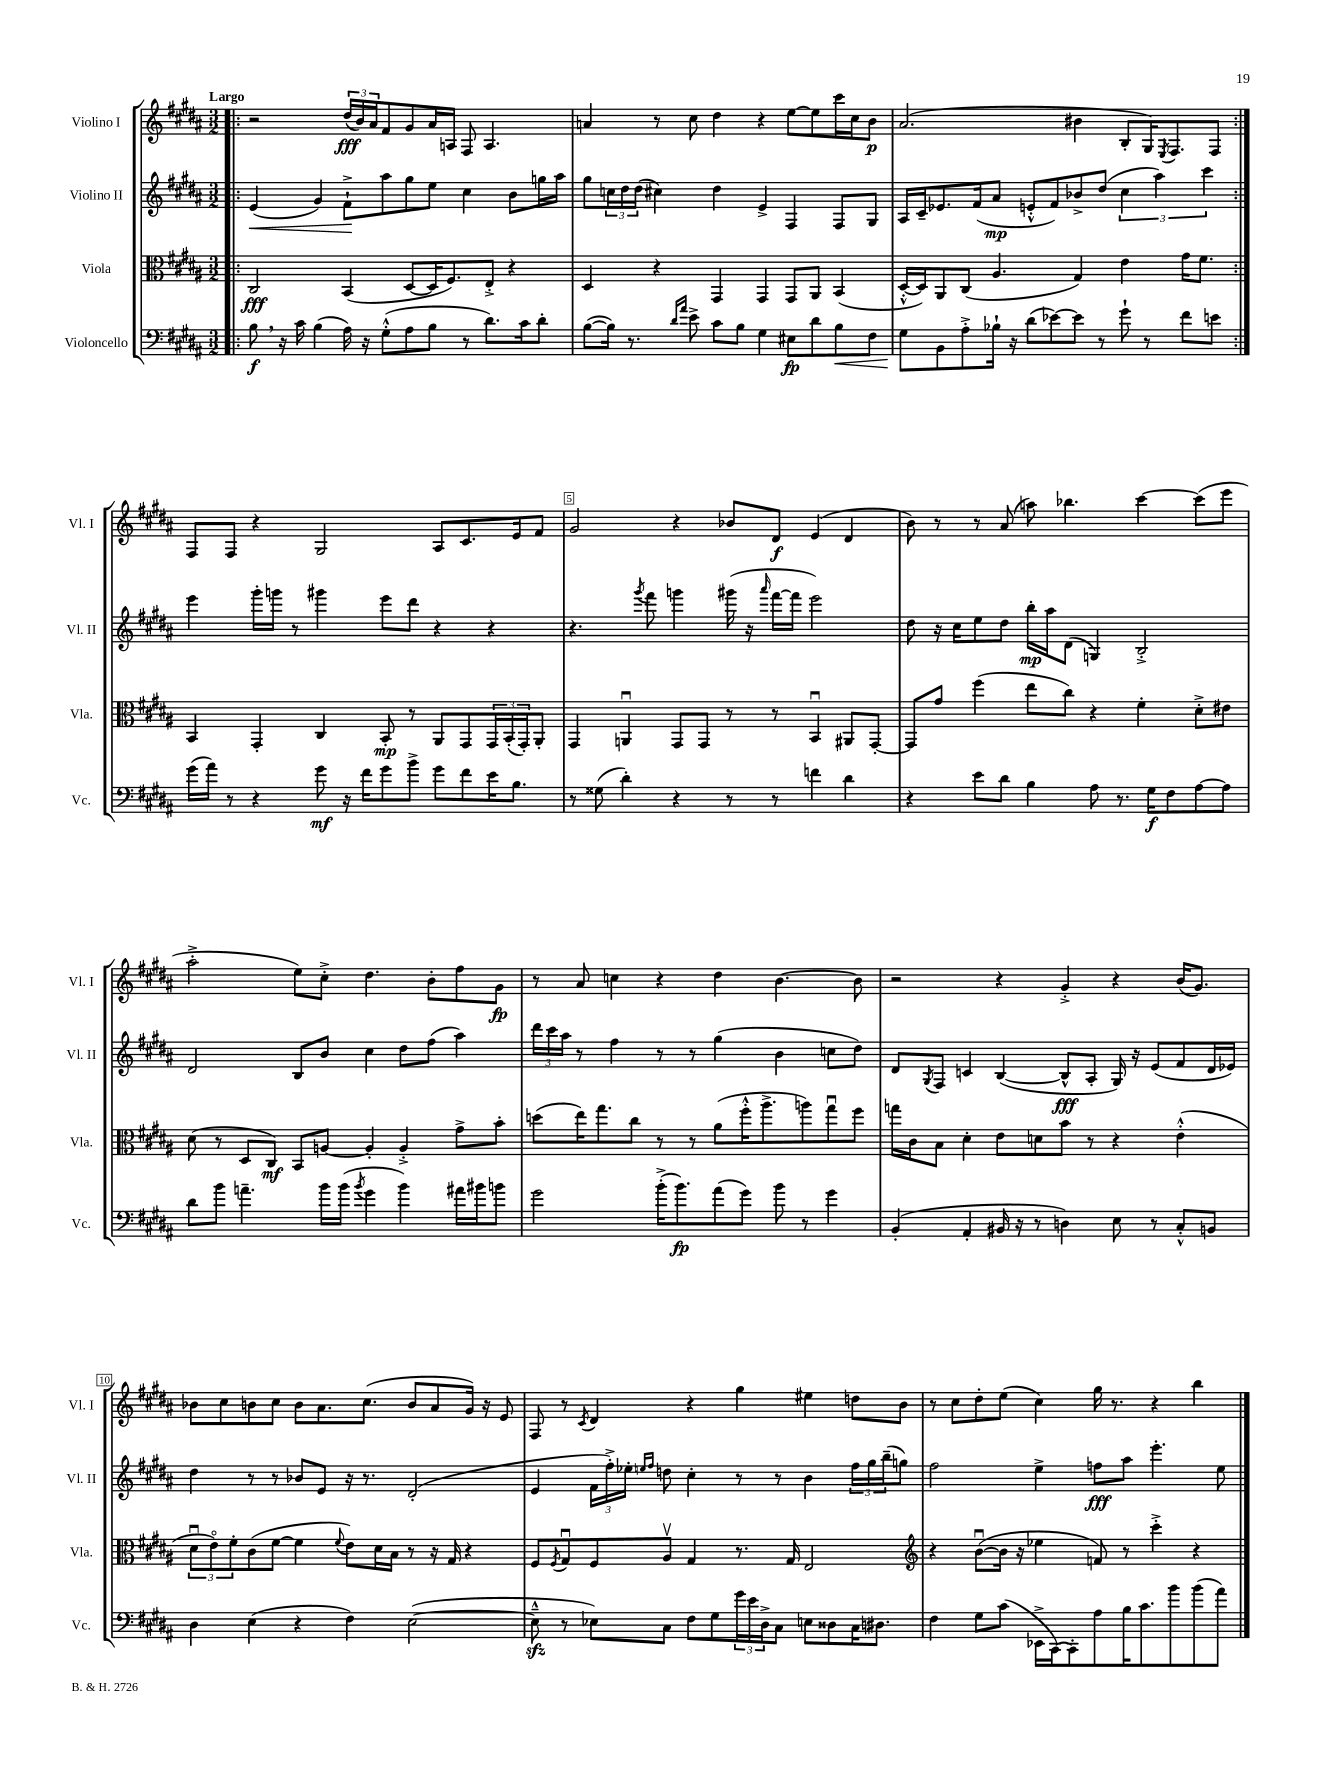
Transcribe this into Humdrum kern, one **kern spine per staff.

**kern	**dynam	**kern	**dynam	**kern	**dynam	**kern	**dynam
*part4	*part4	*part3	*part3	*part2	*part2	*part1	*part1
*staff4	*staff4	*staff3	*staff3	*staff2	*staff2	*staff1	*staff1
*I"Violoncello	*	*I"Viola	*	*I"Violino II	*	*I"Violino I	*
*I'Vc.	*	*I'Vla.	*	*I'Vl. II	*	*I'Vl. I	*
*clefF4	*	*clefC3	*	*clefG2	*	*clefG2	*
*k[f#c#g#d#a#]	*	*k[f#c#g#d#a#]	*	*k[f#c#g#d#a#]	*	*k[f#c#g#d#a#]	*
*M3/2	*	*M3/2	*	*M3/2	*	*M3/2	*
=1!|:	=1!|:	=1!|:	=1!|:	=1!|:	=1!|:	=1!|:	=1!|:
!	!	!	!	!	!	!LO:TX:a:B:t=Largo	!
!	!	!	!	!	!LO:HP:b	!	!
8B,\	f	2C#/	fff	(4e/	<	2r	.
16r	.	.	.	.	.	.	.
16c#\	.	.	.	.	.	.	.
(4B\	.	.	.	4g#/)	.	.	.
16A#\)	.	(4BB/	.	8f#`^\L	.	(24dd#/LL	fff
.	.	.	.	.	.	24b/)	.
16r	.	.	.	.	.	.	.
.	.	.	.	.	.	24a#/J	.
(8G#'^^\L	.	.	.	8aa#\	[	8f#/	.
8A#\	.	[8D#/L	.	8gg#\	.	8g#/	.
8B\J	.	16D#/K]	.	8ee\J	.	16a#/L	.
.	.	8.F#/)	.	.	.	16An/JJ	.
8r	.	.	.	4cc#\	.	8F#/	.
8.d#\L)	.	8E'^/J	.	.	.	4.A/	.
.	.	4r	.	8b\L	.	.	.
16c#\k	.	.	.	.	.	.	.
8d#'\J	.	.	.	16ggn\L	.	.	.
.	.	.	.	16aa#\JJ	.	.	.
=2	=2	=2	=2	=2	=2	=2	=2
([8B\L	.	4D#/	.	8gg#\L	.	4an/	.
16B\Jk])	.	.	.	24ccn\L	.	.	.
.	.	.	.	24dd#\	.	.	.
8.r	.	.	.	.	.	.	.
.	.	.	.	(24dd#\JJ	.	.	.
.	.	4r	.	4cc#X\)	.	8r	.
16qqd#/LL	.	.	.	.	.	.	.
16qqa#/JJ	.	.	.	.	.	.	.
8e^\	.	.	.	.	.	8cc#\	.
8c#\L	.	4GG#/	.	4dd#\	.	4dd#\	.
8B\J	.	.	.	.	.	.	.
4G#\	.	4GG#/	.	4e^/	.	4r	.
8E#X\L	fp	8GG#/L	.	4F#/	.	[8ee\L	.
8d#\	.	8AA#/J	.	.	.	8ee\]	.
!	!LO:HP:b	!	!	!	!	!	!
8B\	<	(4BB/	.	8F#/L	.	16ccc#\L	.
.	.	.	.	.	.	16cc#\J	.
8F#\J	.	.	.	8G#/J	.	8b\J	p
=3	=3	=3	=3	=3	=3	=3	=3
8G#\L	.	[16D#'^^/LL	.	16A#/LL	.	(2.a#/	.
.	.	16D#/J])	.	16c#~/J	.	.	.
8BB\	[	8AA#/	.	8.e-X/	.	.	.
8A#'^\	.	(8C#/J	.	.	.	.	.
.	.	.	.	(16f#/k	.	.	.
16B-X`\Jk	.	4.A#/	.	8a#/J	mp	.	.
16r	.	.	.	.	.	.	.
(8d#\L	.	.	.	8en'^^/L	.	.	.
[8e-X\)	.	.	.	8f#/)	.	.	.
8e-\J]	.	4G#/)	.	8b-X^/	.	4b#X\	.
8r	.	.	.	(8dd#/J	.	.	.
8g#`\	.	4e\	.	6cc#\	.	8B'/L	.
8r	.	.	.	.	.	16G#/K)	.
.	.	.	.	6aa#\)	.	.	.
.	.	.	.	.	.	8qE/	.
.	.	.	.	.	.	8.F#/	.
8f#\L	.	16g#\KL	.	.	.	.	.
.	.	8.f#\J	.	.	.	.	.
.	.	.	.	6ccc#\	.	.	.
8en\J	.	.	.	.	.	8F#/J	.
!!LO:LB:g=z
=4:|!	=4:|!	=4:|!	=4:|!	=4:|!	=4:|!	=4:|!	=4:|!
(16g#\LL	.	4BB/	.	4eee\	.	8F#/L	.
16a#\JJ)	.	.	.	.	.	.	.
8r	.	.	.	.	.	8F#/J	.
4r	.	4GG#'/	.	16ggg#'\LL	.	4r	.
.	.	.	.	16gggn\JJ	.	.	.
.	.	.	.	8r	.	.	.
8g#\	mf	4C#/	.	4ggg#X\	.	2G#/	.
16r	.	.	.	.	.	.	.
16f#\KL	.	.	.	.	.	.	.
8g#\	.	8BB'/	mp	8eee\L	.	.	.
8b^\J	.	8r	.	8ddd#\J	.	.	.
8g#\L	.	8AA#/L	.	4r	.	8A#/L	.
8f#\	.	8GG#/	.	.	.	8.c#/	.
16e\K	.	24GG#/L	.	4r	.	.	.
.	.	(24BB'/	.	.	.	.	.
8.B\J	.	.	.	.	.	16e/k	.
.	.	24GG#'/J)	.	.	.	.	.
.	.	8AA#'/J	.	.	.	8f#/J	.
=5	=5	=5	=5	=5	=5	=5	=5
8r	.	4GG#/	.	4.r	.	2g#/	.
(8G##X\	.	.	.	.	.	.	.
4d#'\)	.	4AAnu/	.	.	.	.	.
.	.	.	.	8qggg#/	.	.	.
.	.	.	.	8fff#\	.	.	.
4r	.	8GG#/L	.	4gggn\	.	4r	.
.	.	8GG#/J	.	.	.	.	.
8r	.	8r	.	(16ggg#X\	.	8b-X/L	.
.	.	.	.	16r	.	.	.
.	.	.	.	16qqaaa#/	.	.	.
8r	.	8r	.	[16fff#\LL	.	8d#/J	f
.	.	.	.	16fff#\JJ]	.	.	.
4fn\	.	4BBu/	.	2eee\)	.	(4e/	.
4d#\	.	8AA#X/L	.	.	.	4d#/	.
.	.	[8GG#'/J	.	.	.	.	.
=6	=6	=6	=6	=6	=6	=6	=6
4r	.	8GG#/L]	.	8dd#\	.	8b\)	.
.	.	8g#/J	.	16r	.	8r	.
.	.	.	.	16cc#\KL	.	.	.
8e\L	.	(4ff#\	.	8ee\	.	8r	.
8d#\J	.	.	.	8dd#\J	.	(8a#/	.
4B\	.	8ee\L	.	16bb'\LL	mp	8aan\)	.
.	.	.	.	16aa#\J	.	.	.
.	.	8cc#\J)	.	(8d#\J	.	4.bb-X\	.
8A#\	.	4r	.	4Gn/)	.	.	.
8.r	.	.	.	.	.	.	.
.	.	4f#'\	.	2B'^/	.	[4ccc#\	.
16G#\KL	f	.	.	.	.	.	.
8F#\	.	.	.	.	.	.	.
[8A#\	.	8d#'^\L	.	.	.	(8ccc#\L]	.
8A#\J]	.	8e#X\J	.	.	.	8eee\J	.
!!LO:LB:g=z
=7	=7	=7	=7	=7	=7	=7	=7
8d#\L	.	(8d#\	.	2d#/	.	2aa#'^\	.
8b\J	.	8r	.	.	.	.	.
4.an~\	.	8D#/L	.	.	.	.	.
.	.	8C#/J)	mf	.	.	.	.
.	.	8BB/L	.	8B/L	.	8ee\L)	.
16b\LL	.	[8An/J	.	8b/J	.	8cc#'^\J	.
(16b\JJ	.	.	.	.	.	.	.
8qb/	.	.	.	.	.	.	.
4g#\	.	4A'/]	.	4cc#\	.	4.dd#\	.
4b\)	.	4A'^/	.	8dd#\L	.	.	.
.	.	.	.	(8ff#\J	.	8b'\L	.
16a#X\LL	.	8g#^\L	.	4aa#\)	.	8ff#\	.
16b#X\J	.	.	.	.	.	.	.
8bn\J	.	8b'\J	.	.	.	8g#\J	fp
=8	=8	=8	=8	=8	=8	=8	=8
2g#\	.	(8ddn\L	.	24ddd#\LL	.	8r	.
.	.	.	.	24ccc#\	.	.	.
.	.	.	.	24aa#\JJ	.	.	.
.	.	16ee\K)	.	8r	.	8a#/	.
.	.	8.gg#\	.	.	.	.	.
.	.	.	.	4ff#\	.	4ccn\	.
.	.	8cc#\J	.	.	.	.	.
(16b'^\KL	.	8r	.	8r	.	4r	.
8.b\)	fp	.	.	.	.	.	.
.	.	8r	.	8r	.	.	.
(8a#\	.	(8a#\L	.	(4gg#\	.	4dd#\	.
8g#\J)	.	16ff#'^^\K	.	.	.	.	.
.	.	8.aa#^\	.	.	.	.	.
8b\	.	.	.	4b\	.	[4.b\	.
8r	.	8aan\)	.	.	.	.	.
4g#\	.	8gg#u\	.	8ccn\L	.	.	.
.	.	8ff#\J	.	8dd#\J)	.	8b\]	.
=9	=9	=9	=9	=9	=9	=9	=9
(4BB'/	.	16ggn\LL	.	8d#/L	.	2r	.
.	.	16c#\J	.	.	.	.	.
.	.	.	.	8qG#/	.	.	.
.	.	8B\J	.	8F#/J	.	.	.
4AA#'/	.	4d#'\	.	4cn/	.	.	.
16BB#X/	.	8e\L	.	([4B/	.	4r	.
16r	.	.	.	.	.	.	.
8r	.	8dn\	.	.	.	.	.
4Dn\)	.	8b\J	.	8B^^/L]	fff	4g#'^/	.
.	.	8r	.	8A#'/J	.	.	.
8E\	.	4r	.	16G#/)	.	4r	.
.	.	.	.	16r	.	.	.
8r	.	.	.	(8e/L	.	.	.
8C#'^^/L	.	(4e'^^\	.	8f#/	.	(16b/KL	.
.	.	.	.	.	.	8.g#/J)	.
8BBn/J	.	.	.	16d#/L	.	.	.
.	.	.	.	16e-X/JJ)	.	.	.
!!LO:LB:g=z
=10	=10	=10	=10	=10	=10	=10	=10
4D#\	.	12d#u\L	.	4dd#\	.	8b-X\L	.
.	.	12e\)	.	.	.	.	.
.	.	.	.	.	.	8cc#\	.
.	.	12f#'\	.	.	.	.	.
(4E\	.	(8c#\	.	8r	.	8bn\	.
.	.	[8f#\J	.	8r	.	8cc#\J	.
4r	.	4f#\]	.	8b-X/L	.	8b\L	.
.	.	.	.	8e/J	.	8.a#\	.
.	.	8qqf#/	.	.	.	.	.
4F#\)	.	8e\L)	.	16r	.	.	.
.	.	.	.	8.r	.	(8.cc#\J	.
.	.	16d#\L	.	.	.	.	.
.	.	16B\JJ	.	.	.	.	.
([2E\	.	8r	.	(2d#'/	.	8b/L	.
.	.	16r	.	.	.	8a#/	.
.	.	16G#/	.	.	.	.	.
.	.	4r	.	.	.	16g#/Jk)	.
.	.	.	.	.	.	16r	.
.	.	.	.	.	.	8e/	.
=11	=11	=11	=11	=11	=11	=11	=11
8Ezz~^^\]	.	8F#/L	.	4e/	.	8F#/	.
.	.	8qF#/	.	.	.	.	.
8r	.	8G#u/	.	.	.	8r	.
.	.	.	.	.	.	8qc#/	.
8E-X\L)	.	8F#/	.	24f#\LL	.	4d#/	.
.	.	.	.	24ff#'^\)	.	.	.
.	.	.	.	24ee-X'\JJ	.	.	.
.	.	.	.	16qqeen/LL	.	.	.
.	.	.	.	16qqff#/JJ	.	.	.
8C#\J	.	8A#v/J	.	8ddn\	.	.	.
8F#\L	.	4G#/	.	4cc#'\	.	4r	.
8G#\	.	.	.	.	.	.	.
24g#\L	.	8.r	.	8r	.	4gg#\	.
24e\	.	.	.	.	.	.	.
24D#^\J	.	.	.	.	.	.	.
8C#\J	.	.	.	8r	.	.	.
.	.	16G#/	.	.	.	.	.
8En\L	.	2E/	.	4b\	.	4ee#X\	.
8D##X\	.	.	.	.	.	.	.
16C#\K	.	.	.	24ff#\LL	.	8ddn\L	.
.	.	.	.	24gg#\	.	.	.
8.D#X\J	.	.	.	.	.	.	.
.	.	.	.	(24bb~\J	.	.	.
.	.	.	.	8ggn\J)	.	8b\J	.
=12	=12	=12	=12	=12	=12	=12	=12
*	*	*clefG2	*	*	*	*	*
4F#\	.	4r	.	2ff#\	.	8r	.
.	.	.	.	.	.	8cc#\L	.
8G#\L	.	([8bu\L	.	.	.	8dd#'\	.
(8c#\J	.	16b\Jk]	.	.	.	(8ee\J	.
.	.	16r	.	.	.	.	.
16EE-X^\LL	.	4ee-X\	.	4ee^\	.	4cc#\)	.
[16CC#\J)	.	.	.	.	.	.	.
8CC#'\]	.	.	.	.	.	.	.
8A#\	.	8fn/)	.	8ffn\L	fff	16gg#\	.
.	.	.	.	.	.	8.r	.
16B\K	.	8r	.	8aa#\J	.	.	.
8.c#\	.	.	.	.	.	.	.
.	.	4ccc#'^\	.	4.eee'\	.	4r	.
8b\	.	.	.	.	.	.	.
(8b\	.	4r	.	.	.	4bb\	.
8a#\J)	.	.	.	8ee\	.	.	.
==	==	==	==	==	==	==	==
*-	*-	*-	*-	*-	*-	*-	*-
